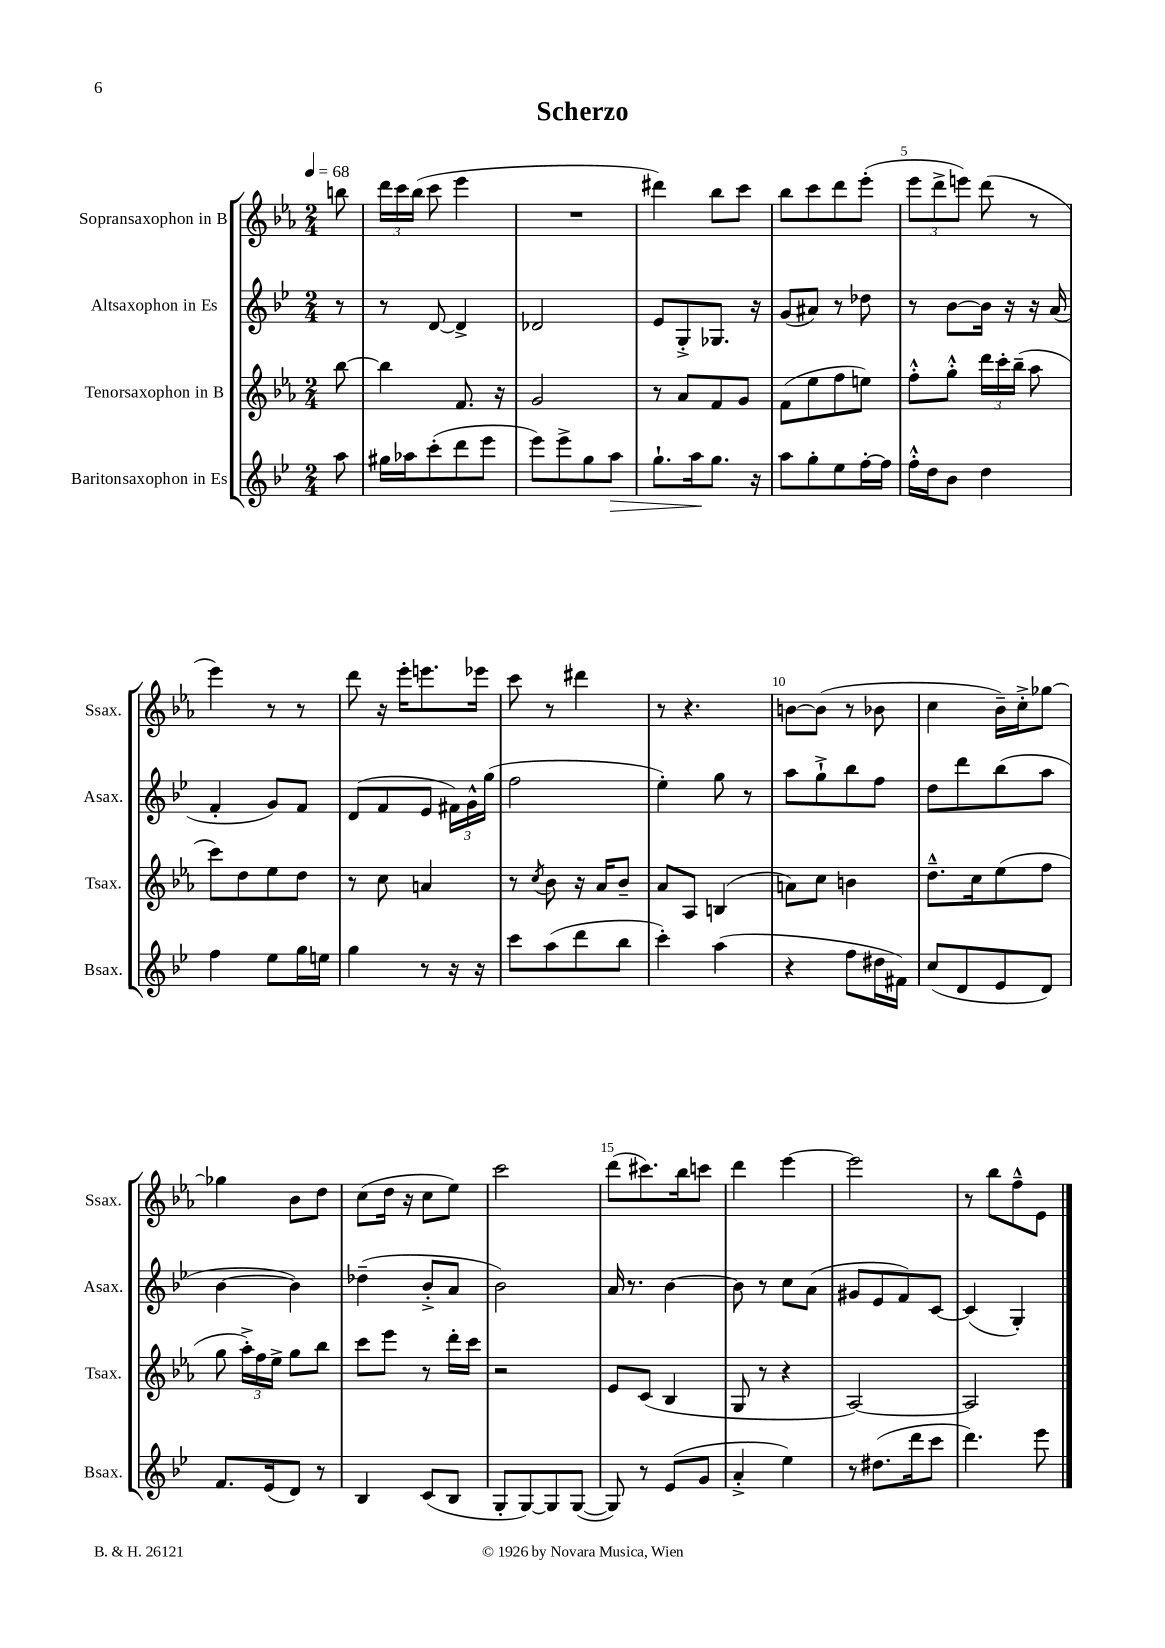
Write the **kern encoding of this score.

**kern	**kern	**kern	**kern
*staff4	*staff3	*staff2	*staff1
*clefG2	*clefG2	*clefG2	*clefG2
*k[b-e-]	*k[b-e-a-]	*k[b-e-]	*k[b-e-a-]
*M2/4	*M2/4	*M2/4	*M2/4
*MM68	*MM68	*MM68	*MM68
8aa	[8bb-	8r	8bb
=	=	=	=
16gg#	4bb-]	8r	24ddd
.	.	.	24ccc
16aa-	.	.	.
.	.	.	(24bb-
(8ccc'	.	[8d	8ccc
8ddd	8.f	4d^]	4eee-
8eee-	.	.	.
.	16r	.	.
=	=	=	=
8eee-)	2g	2d-	2r
8eee-^	.	.	.
8gg	.	.	.
8aa	.	.	.
=	=	=	=
8.gg`	8r	8e-	4ddd#)
.	8a-	8G'^	.
16aa	.	.	.
8.gg	8f	8.G-	8bb-
.	8g	.	8ccc
16r	.	16r	.
=	=	=	=
8aa	(8f	(8g	8bb-
8gg'	8ee-	8a#)	8ccc
8ee-	8ff	8r	8ddd
[16ff'	8ee)	8dd-	(8eee-'
16ff]	.	.	.
=	=	=	=
16ff'^^	8ff'^^	8r	12eee-
16dd	.	.	.
.	.	.	12ddd^
8b-	8gg'^^	[8b-	.
.	.	.	12eee)
4dd	24ddd	16b-]	(8ddd
.	24ccc'	.	.
.	.	16r	.
.	(24bb-~	.	.
.	8aa-	16r	8r
.	.	(16a	.
=	=	=	=
4ff	8ccc)	4f'	4eee-)
.	8dd	.	.
8ee-	8ee-	8g)	8r
16gg	8dd	8f	8r
16ee	.	.	.
=	=	=	=
4gg	8r	(8d	8ddd
.	8cc	8f	16r
.	.	.	16eee-'
8r	4a	8e-	8.eee
16r	.	24f#)	.
.	.	24g^^	.
16r	.	.	16eee-
.	.	(24gg	.
=	=	=	=
8ccc	8r	2ff	8ccc
.	8qcc	.	.
(8aa	8b-	.	8r
8ddd	16r	.	4ddd#
.	16a-	.	.
8bb-	8b-~	.	.
=	=	=	=
4ccc')	8a-	4ee-')	8r
.	8A-	.	4.r
(4aa	(4B	8gg	.
.	.	8r	.
=	=	=	=
4r	8a)	8aa	[8b
.	8cc	8gg`^	(8b]
8ff	4b	8bb-	8r
16dd#	.	8ff	8b-
16f#)	.	.	.
=	=	=	=
(8cc	8.dd~^^	8dd	4cc
8d	.	8ddd	.
.	16cc	.	.
8e-	(8ee-	(8bb-	16b-~)
.	.	.	16cc'^
8d)	8ff	8aa	[8gg-
=	=	=	=
8.f	8gg	[4b-	4gg-]
.	24aa-'^)	.	.
.	24ff	.	.
(16e-	.	.	.
.	24ee-^	.	.
8d)	8gg	4b-])	8b-
8r	8bb-	.	8dd
=	=	=	=
4B-	8ccc	(4dd-~	(8cc
.	8eee-	.	16dd
.	.	.	16r
(8c	8r	8b-'^	8cc
8B-	16ddd'	8a	8ee-)
.	16ccc	.	.
=	=	=	=
8G'	2r	2b-)	2ccc
[8G)	.	.	.
8G]	.	.	.
([8G	.	.	.
=	=	=	=
8G])	8e-	16a	(8ddd
.	.	8.r	.
8r	(8c	.	8.ccc#)
(8e-	4B-	[4b-	.
.	.	.	16bb-
8g	.	.	8ccc
=	=	=	=
4a'^	8G	8b-]	4ddd
.	8r	8r	.
4ee-)	4r	8cc	[4eee-
.	.	(8a	.
=	=	=	=
8r	[2A-)	8g#	2eee-]
(8.dd#	.	8e-	.
.	.	8f)	.
16ddd	.	.	.
8ccc	.	[8c	.
=	=	=	=
4.ddd)	2A-]	(4c]	8r
.	.	.	8bb-
.	.	4G')	8ff~^^
8eee-	.	.	8e-
==	==	==	==
*-	*-	*-	*-
